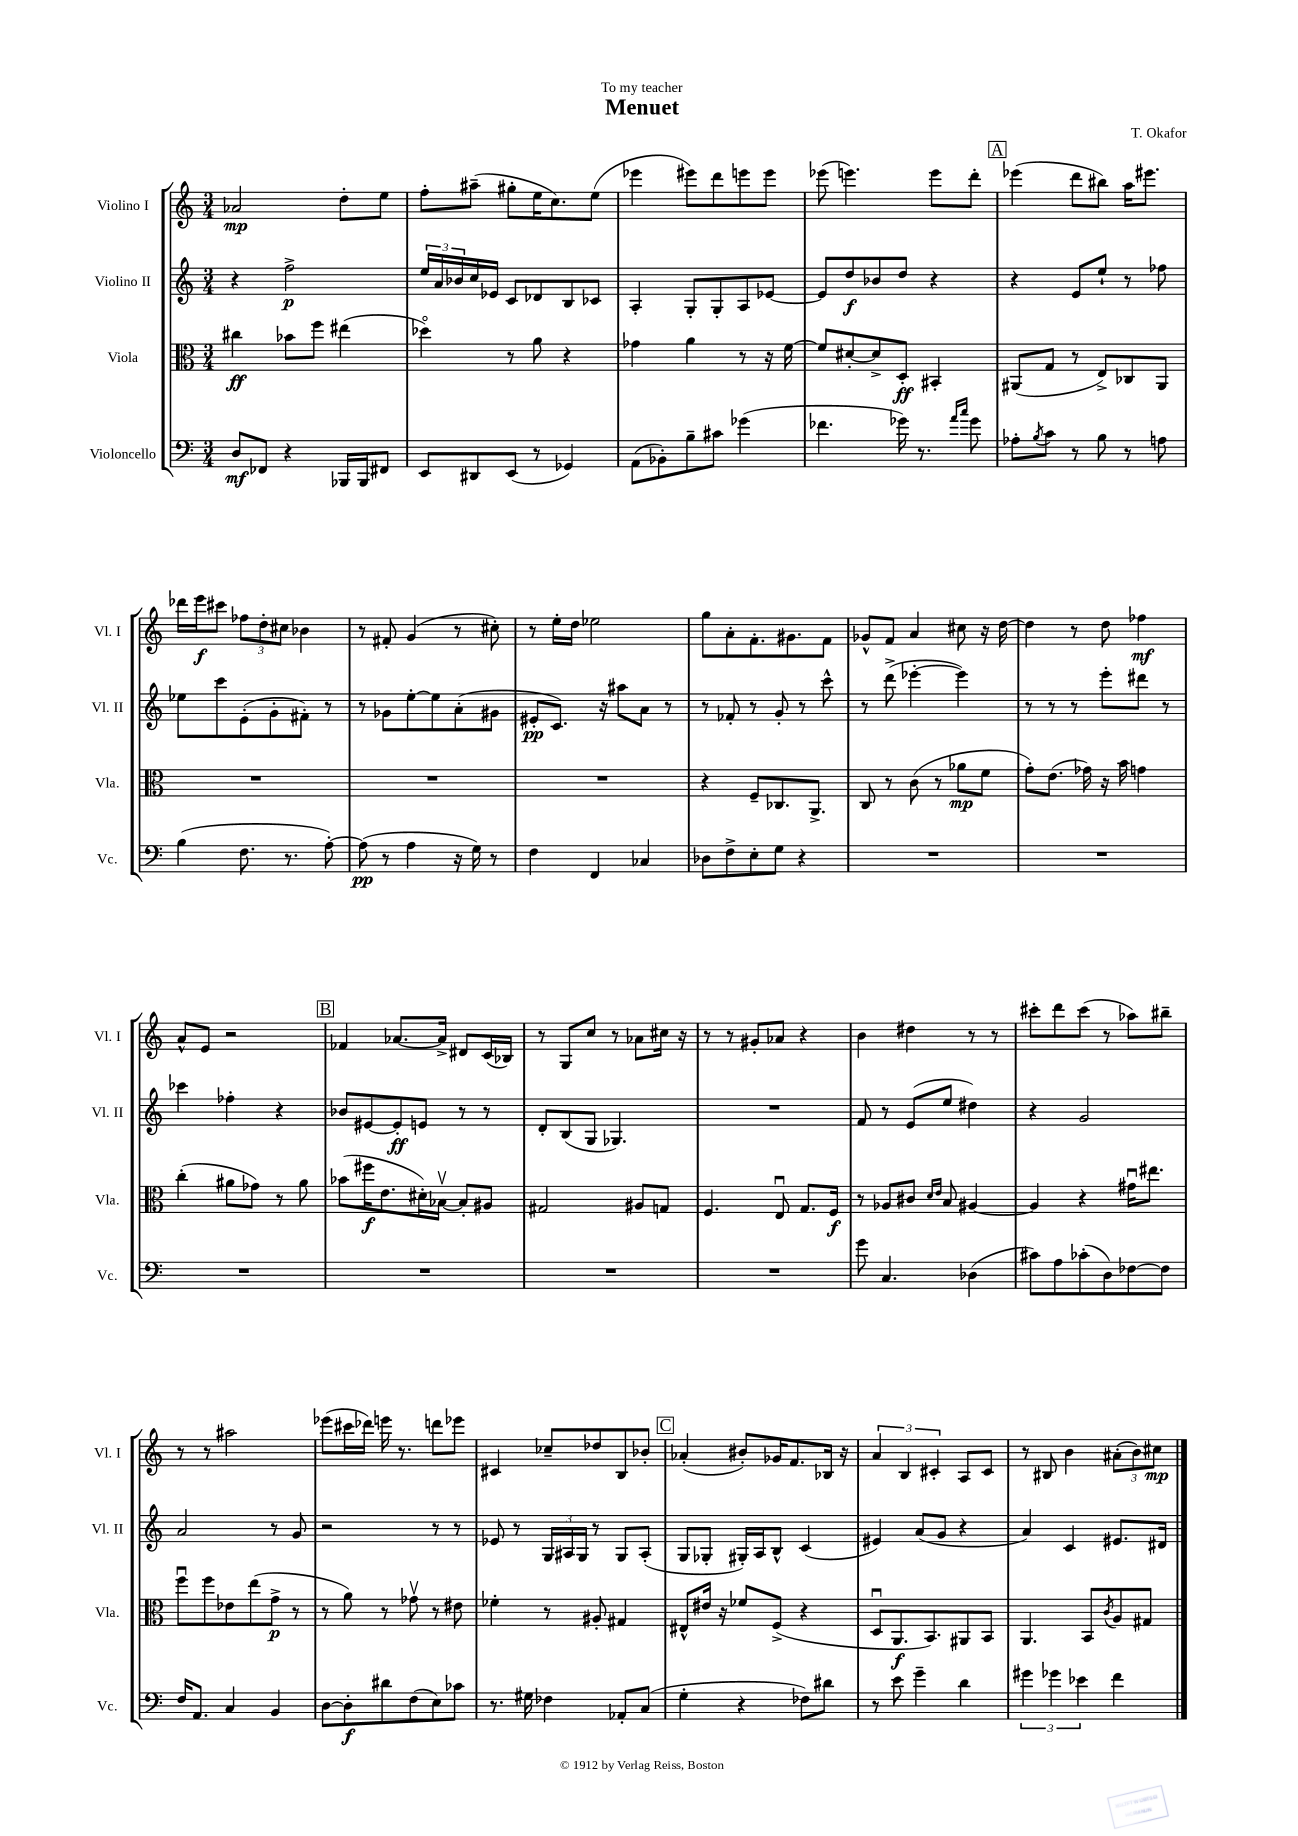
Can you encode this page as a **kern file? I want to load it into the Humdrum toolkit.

**kern	**dynam	**kern	**dynam	**kern	**dynam	**kern	**dynam
*part4	*part4	*part3	*part3	*part2	*part2	*part1	*part1
*staff4	*staff4	*staff3	*staff3	*staff2	*staff2	*staff1	*staff1
*I"Violoncello	*	*I"Viola	*	*I"Violino II	*	*I"Violino I	*
*I'Vc.	*	*I'Vla.	*	*I'Vl. II	*	*I'Vl. I	*
*clefF4	*	*clefC3	*	*clefG2	*	*clefG2	*
*k[]	*	*k[]	*	*k[]	*	*k[]	*
*M3/4	*	*M3/4	*	*M3/4	*	*M3/4	*
=1	=1	=1	=1	=1	=1	=1	=1
8D/L	mf	4cc#X\	ff	4r	.	2a-X/	mp
8FF-X/J	.	.	.	.	.	.	.
4r	.	8b-X\L	.	2ff^\	p	.	.
.	.	8ff\J	.	.	.	.	.
16BBB-X/LL	.	(4ee#X\	.	.	.	8dd'\L	.
16BBB-/J	.	.	.	.	.	.	.
8FF#X/J	.	.	.	.	.	8ee\J	.
=2	=2	=2	=2	=2	=2	=2	=2
8EE/L	.	4dd-X\)	.	24ee/LL	.	8ff'\L	.
.	.	.	.	24a/	.	.	.
.	.	.	.	24b-X/	.	.	.
8DD#X/	.	.	.	16cc/	.	(8aa#X~\J	.
.	.	.	.	16e-X/JJ	.	.	.
(8EE/J	.	8r	.	8c/L	.	8gg#X'\L	.
8r	.	8a\	.	8d-X/	.	16ee\K	.
.	.	.	.	.	.	8.cc\)	.
4GG-X/)	.	4r	.	8B/	.	.	.
.	.	.	.	8c-X/J	.	(8ee\J	.
=3	=3	=3	=3	=3	=3	=3	=3
(8AA\L	.	4g-X\	.	4A'/	.	4eee-X\	.
8BB-X'\)	.	.	.	.	.	.	.
8B~\	.	4a\	.	8G'/L	.	8eee#X\L)	.
8c#X\J	.	.	.	8G'/	.	8ddd\	.
(4g-X\	.	8r	.	8A/	.	8eeen\	.
.	.	16r	.	[8e-X/J	.	8eee\J	.
.	.	[16f\	.	.	.	.	.
=4	=4	=4	=4	=4	=4	=4	=4
4.f-X\	.	8f/L]	.	8e-/L]	.	(8eee-X\	.
.	.	[8d#X'/	.	8dd/	f	4.eeen\)	.
.	.	8d#^/]	.	8b-X/	.	.	.
16g-X\)	.	8D'/J	ff	8dd/J	.	.	.
8.r	.	.	.	.	.	.	.
.	.	4BB#X'/	.	4r	.	8eee\L	.
16qqa/LL	.	.	.	.	.	.	.
16qqcc/JJ	.	.	.	.	.	.	.
8g-\	.	.	.	.	.	8ddd'\J	.
!!LO:REH:place=s1:t=A
=5	=5	=5	=5	=5	=5	=5	=5
8A-X'\L	.	(8AA#X/L	.	4r	.	(4eee-X\	.
8qB/	.	.	.	.	.	.	.
8c\J	.	8G/J	.	.	.	.	.
8r	.	8r	.	8e/L	.	8ddd\L	.
8B\	.	8E^/L)	.	8ee`/J	.	8bb#X\J)	.
8r	.	8C-X/	.	8r	.	16aa\KL	.
.	.	.	.	.	.	8.eee#X\J	.
8An\	.	8AA#/J	.	8ff-X\	.	.	.
!!LO:LB:g=z
=6	=6	=6	=6	=6	=6	=6	=6
(4B\	.	2.r	.	8ee-X\L	.	16ddd-X\LL	.
.	.	.	.	.	.	16eee\J	f
.	.	.	.	8ccc\	.	8ccc#X\J	.
8.F\	.	.	.	(8e'\	.	12ff-X\L	.
.	.	.	.	.	.	12dd'\	.
.	.	.	.	8g'\	.	.	.
.	.	.	.	.	.	12cc#X\J	.
8.r	.	.	.	.	.	.	.
.	.	.	.	8f#X'\J)	.	4b-X\	.
[8A'\)	.	.	.	8r	.	.	.
=7	=7	=7	=7	=7	=7	=7	=7
(8A\]	pp	2.r	.	8r	.	8r	.
8r	.	.	.	8g-X\L	.	8f#X'/	.
4A\	.	.	.	[8ee'\	.	(4g/	.
.	.	.	.	8ee\]	.	.	.
16r	.	.	.	(8a'\	.	8r	.
16G\)	.	.	.	.	.	.	.
8r	.	.	.	8g#X\J	.	8cc#X'\)	.
=8	=8	=8	=8	=8	=8	=8	=8
4F\	.	2.r	.	8e#X'/L	pp	8r	.
.	.	.	.	8.c/J)	.	16ee'\LL	.
.	.	.	.	.	.	16dd\JJ	.
4FF/	.	.	.	.	.	2ee-X\	.
.	.	.	.	16r	.	.	.
.	.	.	.	8aa#X\L	.	.	.
4C-X/	.	.	.	8a\J	.	.	.
.	.	.	.	8r	.	.	.
=9	=9	=9	=9	=9	=9	=9	=9
8D-X\L	.	4r	.	8r	.	8gg\L	.
8F^\	.	.	.	8f-X'/	.	8a'\	.
8E'\	.	8F~/L	.	8r	.	8.f'\	.
8G\J	.	8.C-X/	.	8g'/	.	.	.
.	.	.	.	.	.	8.g#X\	.
4r	.	.	.	8r	.	.	.
.	.	8.AA^/J	.	.	.	.	.
.	.	.	.	8ccc^^\	.	8f\J	.
=10	=10	=10	=10	=10	=10	=10	=10
2.r	.	8C/	.	8r	.	8g-X^^/L	.
.	.	8r	.	(8ddd^\	.	8f/J	.
.	.	(8c\	.	[4eee-X'\	.	4a/	.
.	.	8r	.	.	.	.	.
.	.	8a-X\L	mp	4eee-\])	.	8cc#X\	.
.	.	8f\J	.	.	.	16r	.
.	.	.	.	.	.	[16dd\	.
=11	=11	=11	=11	=11	=11	=11	=11
2.r	.	8g'\L)	.	8r	.	4dd\]	.
.	.	(8.e\J	.	8r	.	.	.
.	.	.	.	8r	.	8r	.
.	.	16g-X\)	.	.	.	.	.
.	.	16r	.	8eee'\L	.	8dd\	.
.	.	16b\	.	.	.	.	.
.	.	4gn\	.	8ddd#X\J	.	4ff-X\	mf
.	.	.	.	8r	.	.	.
!!LO:LB:g=z
=12	=12	=12	=12	=12	=12	=12	=12
2.r	.	(4cc'\	.	4ccc-X\	.	8a^^/L	.
.	.	.	.	.	.	8e/J	.
.	.	8a#X\L	.	4ff-X'\	.	2r	.
.	.	8g-X\J)	.	.	.	.	.
.	.	8r	.	4r	.	.	.
.	.	8a#\	.	.	.	.	.
!!LO:REH:place=s1:t=B
=13	=13	=13	=13	=13	=13	=13	=13
2.r	.	(8b-X\L	.	8b-X/L	.	4f-X/	.
.	.	16ff#X\K	f	[8e#X/	.	.	.
.	.	8.e\	.	.	.	.	.
.	.	.	.	8e#'/]	ff	[8.a-X/L	.
.	.	16d#X'\L)	.	8en/J	.	.	.
.	.	[16B-Xv\JJ	.	.	.	16a-^/Jk]	.
.	.	8B-'/L]	.	8r	.	8d#X/L	.
.	.	8A#X/J	.	8r	.	(16c/L	.
.	.	.	.	.	.	16B-X/JJ)	.
=14	=14	=14	=14	=14	=14	=14	=14
2.r	.	2G#X/	.	8d'/L	.	8r	.
.	.	.	.	(8B/	.	8G/L	.
.	.	.	.	8G/J	.	8cc/J	.
.	.	.	.	4.G-X/)	.	8r	.
.	.	8A#X/L	.	.	.	8a-X\L	.
.	.	8Gn/J	.	.	.	16cc#X\Jk	.
.	.	.	.	.	.	16r	.
=15	=15	=15	=15	=15	=15	=15	=15
2.r	.	4.F/	.	2.r	.	8r	.
.	.	.	.	.	.	8r	.
.	.	.	.	.	.	8g#X'/L	.
.	.	8Eu/	.	.	.	8a-X/J	.
.	.	8.G/L	.	.	.	4r	.
.	.	16F/Jk	f	.	.	.	.
=16	=16	=16	=16	=16	=16	=16	=16
8g\	.	8r	.	8f/	.	4b\	.
4.C/	.	8A-X/L	.	8r	.	.	.
.	.	8c#X/J	.	(8e/L	.	4dd#X\	.
.	.	16qqd/LL	.	.	.	.	.
.	.	16qqe/JJ	.	.	.	.	.
.	.	8B/	.	8ee/J	.	.	.
(4D-X\	.	[4A#X/	.	4dd#X\)	.	8r	.
.	.	.	.	.	.	8r	.
=17	=17	=17	=17	=17	=17	=17	=17
8c#X\L)	.	4A#/]	.	4r	.	8ccc#X'\L	.
8A\	.	.	.	.	.	8ddd\	.
(8c-X'\	.	4r	.	2g/	.	(8ccc#\J	.
8D\)	.	.	.	.	.	8r	.
[8F-X\	.	16g#Xu\KL	.	.	.	8aa-X\L)	.
.	.	8.ee#X\J	.	.	.	.	.
8F-\J]	.	.	.	.	.	8bb#X~\J	.
!!LO:LB:g=z
=18	=18	=18	=18	=18	=18	=18	=18
16F/KL	.	8ffu\L	.	2a/	.	8r	.
8.AA/J	.	.	.	.	.	.	.
.	.	8ff\	.	.	.	8r	.
4C/	.	8e-X\	.	.	.	2aa#X\	.
.	.	(8ee\	.	.	.	.	.
4BB/	.	8g^\J	p	8r	.	.	.
.	.	8r	.	8g/	.	.	.
=19	=19	=19	=19	=19	=19	=19	=19
[8D\L	.	8r	.	2r	.	(8eee-X\L	.
8D'\]	f	8a\)	.	.	.	16ccc#X\L	.
.	.	.	.	.	.	16ddd-X\JJ)	.
8d#X\	.	8r	.	.	.	16eeen\	.
.	.	.	.	.	.	8.r	.
(8F\	.	8g-Xv\	.	.	.	.	.
8E\)	.	8r	.	8r	.	8dddn\L	.
8c-X\J	.	8e#X\	.	8r	.	8eee-X\J	.
=20	=20	=20	=20	=20	=20	=20	=20
8.r	.	4f-X'\	.	8e-X/	.	4c#X/	.
.	.	.	.	8r	.	.	.
16G#X\	.	.	.	.	.	.	.
4F-X\	.	8r	.	24G/LL	.	8cc-X~/L	.
.	.	.	.	24A#X/	.	.	.
.	.	.	.	24G/JJ	.	.	.
.	.	8A#X'/	.	8r	.	8dd-X/	.
8AA-X'/L	.	4G#X/	.	8G/L	.	8B/	.
(8C/J	.	.	.	(8A#'/J	.	8b-X'/J	.
!!LO:REH:place=s1:t=C
=21	=21	=21	=21	=21	=21	=21	=21
4G'\	.	8E#X^^/L	.	8G/L	.	(4a-X'/	.
.	.	16e#X/Jk	.	8G-X'/J	.	.	.
.	.	16r	.	.	.	.	.
4r	.	8f-X/L	.	16G#X'/LL)	.	8b#X'/L)	.
.	.	.	.	16A/J	.	.	.
.	.	(8F^/J	.	8B^^/J	.	16g-X/K	.
.	.	.	.	.	.	8.f/	.
8F-X\L)	.	4r	.	(4c/	.	.	.
8d#X\J	.	.	.	.	.	16B-X/Jk	.
.	.	.	.	.	.	16r	.
=22	=22	=22	=22	=22	=22	=22	=22
8r	.	8Du/L	.	4e#X/)	.	6a/	.
8e\	.	8.AA/	f	.	.	.	.
.	.	.	.	.	.	6B/	.
4g~\	.	.	.	(8a/L	.	.	.
.	.	8.BB/)	.	.	.	.	.
.	.	.	.	.	.	6c#X'/	.
.	.	.	.	8g/J	.	.	.
4d\	.	8AA#X/	.	4r	.	8A/L	.
.	.	8BB/J	.	.	.	8c#/J	.
=23	=23	=23	=23	=23	=23	=23	=23
6g#X\	.	4.AA/	.	4a/)	.	8r	.
.	.	.	.	.	.	8B#X/	.
6g-X\	.	.	.	.	.	.	.
.	.	.	.	4c/	.	4b\	.
6e-X\	.	.	.	.	.	.	.
.	.	8BB/L	.	.	.	.	.
.	.	8qc/	.	.	.	.	.
4f\	.	8A/	.	8.e#X/L	.	(12a#X'\L	.
.	.	.	.	.	.	12b\)	.
.	.	8G#X/J	.	.	.	.	.
.	.	.	.	.	.	12cc#X\J	mp
.	.	.	.	16d#X/Jk	.	.	.
==	==	==	==	==	==	==	==
*-	*-	*-	*-	*-	*-	*-	*-
